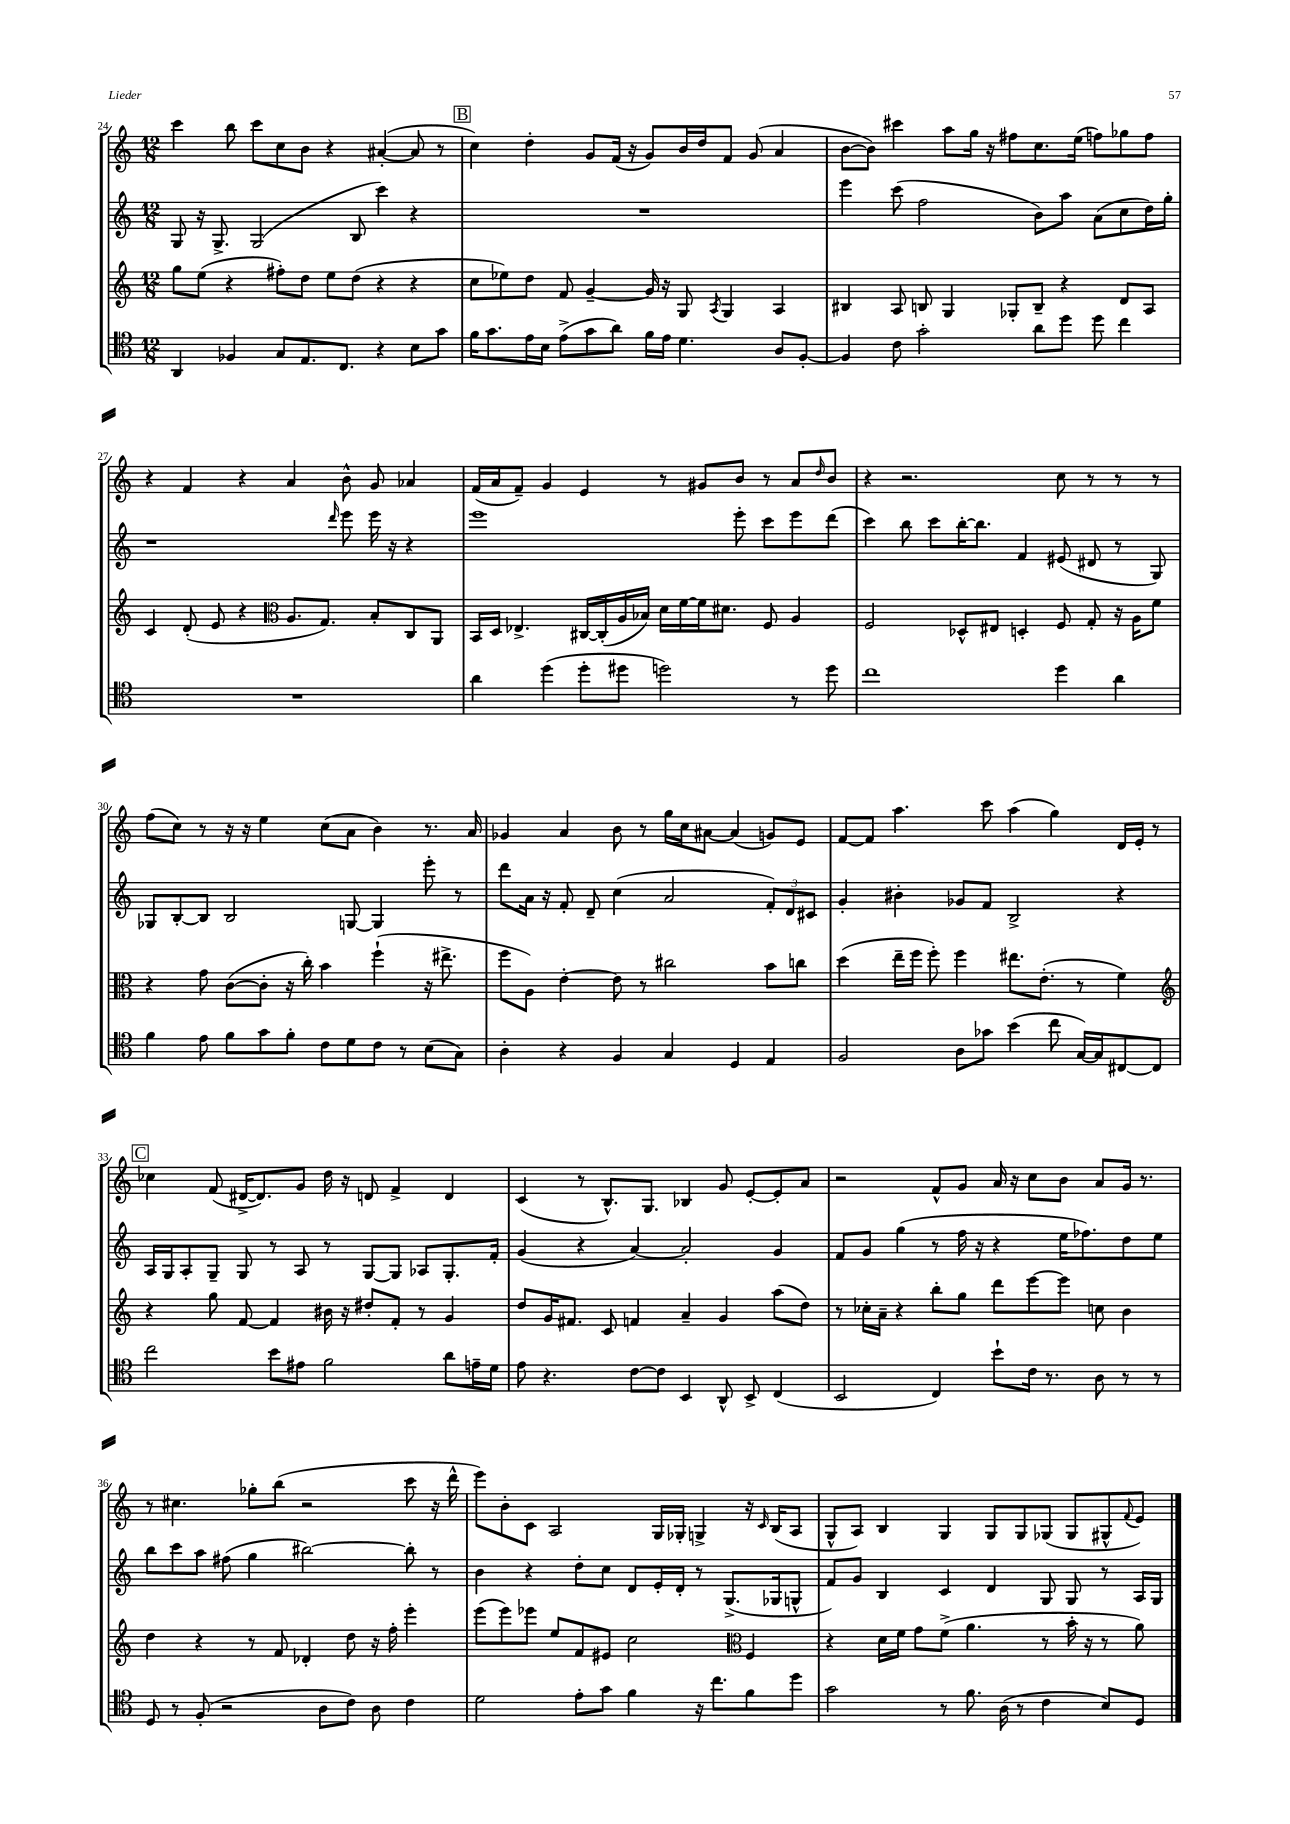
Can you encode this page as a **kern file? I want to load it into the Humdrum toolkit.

**kern	**kern	**kern	**kern
*staff4	*staff3	*staff2	*staff1
*clefC4	*clefG2	*clefG2	*clefG2
*k[]	*k[]	*k[]	*k[]
*M12/8	*M12/8	*M12/8	*M12/8
4AA	8gg	8G	4ccc
.	(8ee	16r	.
.	.	8.G^	.
4F-	4r	.	8bb
.	.	(2G	8ccc
8G	8ff#')	.	8cc
8.E	8dd	.	8b
.	8ee	.	4r
8.C	.	.	.
.	(8dd	8B	.
4r	4r	4ccc)	([4a#'
8B	4r	4r	8a#]
8g	.	.	8r
=	=	=	=
16f	8cc	1.r	4cc)
8.g	.	.	.
.	8ee-)	.	.
16e	8dd	.	4dd'
16B	.	.	.
(8e^	8f	.	.
8g	[4g~	.	8g
8a)	.	.	(16f
.	.	.	16r
16f	16g]	.	8g)
16e	16r	.	.
4.d	8G	.	16b
.	.	.	16dd
.	8qA	.	.
.	4G	.	8f
.	.	.	(8g
8A	4A	.	4a
[8F'	.	.	.
=	=	=	=
4F]	4B#	4eee	[8b
.	.	.	8b])
8c	8A	(8ccc	4ccc#
2g'	8B	2ff	.
.	4G	.	8aa
.	.	.	16gg
.	.	.	16r
.	8G-'	.	8ff#
8a	8B~	8b)	8.cc
8dd	4r	8aa	.
.	.	.	(16ee
8dd	.	(8a	8ff)
4cc	8d	8cc	8gg-
.	8A	16dd)	8ff
.	.	16gg'	.
=	=	=	=
1.r	4c	1r	4r
.	(8d'	.	4f
.	8e	.	.
.	4r	.	4r
*	*clefC3	*	*
.	8.A	.	4a
.	8.G)	.	.
.	.	16qqddd	.
.	.	8eee	8b^^
.	8B'	16eee	8g
.	.	16r	.
.	8C	4r	4a-
.	8AA	.	.
=	=	=	=
4a	16BB	1eee	(16f
.	16D	.	16a
.	4.E-^	.	8f~)
(4dd	.	.	4g
8dd'	[16C#	.	4e
.	(16C#']	.	.
8dd#	16A	.	.
.	16B-)	.	.
2dd)	16d	.	8r
.	[16f	.	.
.	16f]	.	8g#
.	8.d#	.	.
.	.	8eee'	8b
.	8F	8ccc	8r
8r	4A	8eee	8a
.	.	.	16qqdd
8dd	.	(8ddd	8b
=	=	=	=
1cc	2F	4ccc)	4r
.	.	8bb	2.r
.	.	8ccc	.
.	8D-^^	[16bb'	.
.	.	8.bb]	.
.	8E#	.	.
.	4D'	4f	.
4dd	8F	(8e#	8cc
.	8G'	8d#	8r
4a	16r	8r	8r
.	16A	.	.
.	8f	8G)	8r
=	=	=	=
4f	4r	8G-	(8ff
.	.	[8B'	8cc)
8e	8g	8B]	8r
8f	([8c	2B	16r
.	.	.	16r
8g	8c']	.	4ee
8f'	16r	.	.
.	16cc')	.	.
8c	4b	.	(8cc
8d	.	[8G	8a
8c	(4ff`	4G]	4b)
8r	.	.	.
(8B	16r	8eee'	8.r
.	8.ee#^	.	.
8G)	.	8r	.
.	.	.	16a
=	=	=	=
4A'	8ff	8ddd	4g-
.	8A)	16a	.
.	.	16r	.
4r	[4e'	8f'	4a
.	.	8d~	.
4F	8e]	(4cc	8b
.	8r	.	8r
4G	2cc#	2a	16gg
.	.	.	16cc
.	.	.	[8a#
4D	.	.	(4a#]
4E	8b	12f')	8g)
.	.	12d	.
.	8cc	.	8e
.	.	12c#	.
=	=	=	=
2F	(4dd	4g'	[8f
.	.	.	8f]
.	16ee~	4b#'	4.aa
.	16ff	.	.
.	8ff')	.	.
8A	4ff	8g-	.
8g-	.	8f	8ccc
(4b	8.ee#	2B^	(4aa
.	(8.e'	.	.
8cc	.	.	4gg)
[16G)	8r	.	.
16G]	.	.	.
[8C#	4f)	4r	16d
.	.	.	16e'
8C#]	.	.	8r
=	=	=	=
*	*clefG2	*	*
2cc	4r	16A	4cc-
.	.	16G	.
.	.	8A'	.
.	8gg	8G~	(8f
.	[8f	8G	[16d#^
.	.	.	8.d#])
8b	4f]	8r	.
8e#	.	8A	8g
2f	16b#	8r	16dd
.	16r	.	16r
.	8dd#'	[8G	8d
.	8f'	8G]	4f^
.	8r	8A-	.
8a	4g	8.G'	4d
16e~	.	.	.
16d	.	16f'	.
=	=	=	=
8e	8dd	(4g	(4c
4.r	16g	.	.
.	8.f#	.	.
.	.	4r	8r
.	8c	.	8.B^^)
[8c	4f	[4a)	.
.	.	.	8.G
8c]	.	.	.
4BB	4a~	2a']	4B-
8AA^^	4g	.	8g
8BB^	.	.	[8e'
(4C	(8aa	4g	8e']
.	8dd)	.	8a
=	=	=	=
2BB	8r	8f	2r
.	16cc-'	8g	.
.	16a~	.	.
.	4r	(4gg	.
4C)	8bb'	8r	8f^^
.	8gg	16ff	8g
.	.	16r	.
8b`	8ddd	4r	16a
.	.	.	16r
16c	[8eee	.	8cc
8.r	.	.	.
.	8eee]	16ee	8b
.	.	8.ff-)	.
8A	8cc	.	8a
8r	4b	8dd	16g
.	.	.	8.r
8r	.	8ee	.
=	=	=	=
8D	4dd	8bb	8r
8r	.	8ccc	4.cc#
(8F'	4r	8aa	.
2r	.	(8ff#	.
.	8r	4gg	8gg-'
.	8f	.	(8bb
.	4d-'	[2bb#)	2r
8A	.	.	.
8c)	8dd	.	.
8A	16r	.	.
.	16ff'	.	.
4c	4eee'	8bb#']	8ccc
.	.	8r	16r
.	.	.	16ddd^^
=	=	=	=
2d	(8eee	4b	8eee)
.	8eee)	.	8b'
.	8eee-	4r	8c
.	8ee	.	2A
8e'	8f	8dd'	.
8g	8e#	8cc	.
4f	2cc	8d	.
.	.	16e'	16G
.	.	16d'	16G-'
16r	.	8r	4G^
8.cc	.	.	.
.	.	(8.G^	.
*	*clefC3	*	*
8f	4F	.	16r
.	.	.	16qqc
.	.	16G-	(16B
8dd	.	8G^^	8A
=	=	=	=
2g	4r	8f)	8G^^
.	.	8g	8A)
.	16d	4B	4B
.	16f	.	.
.	8g	.	.
8r	(8f^	4c	4G
8.f	4.a	.	.
.	.	4d	8G
(16A	.	.	.
8r	.	.	8G
4c	8r	8G	(8G-
.	16b'	8G	8G-
.	16r	.	.
8B)	8r	8r	8G#^^
.	.	.	8qqf
8D	8a)	16A	8e)
.	.	16G	.
==	==	==	==
*-	*-	*-	*-
